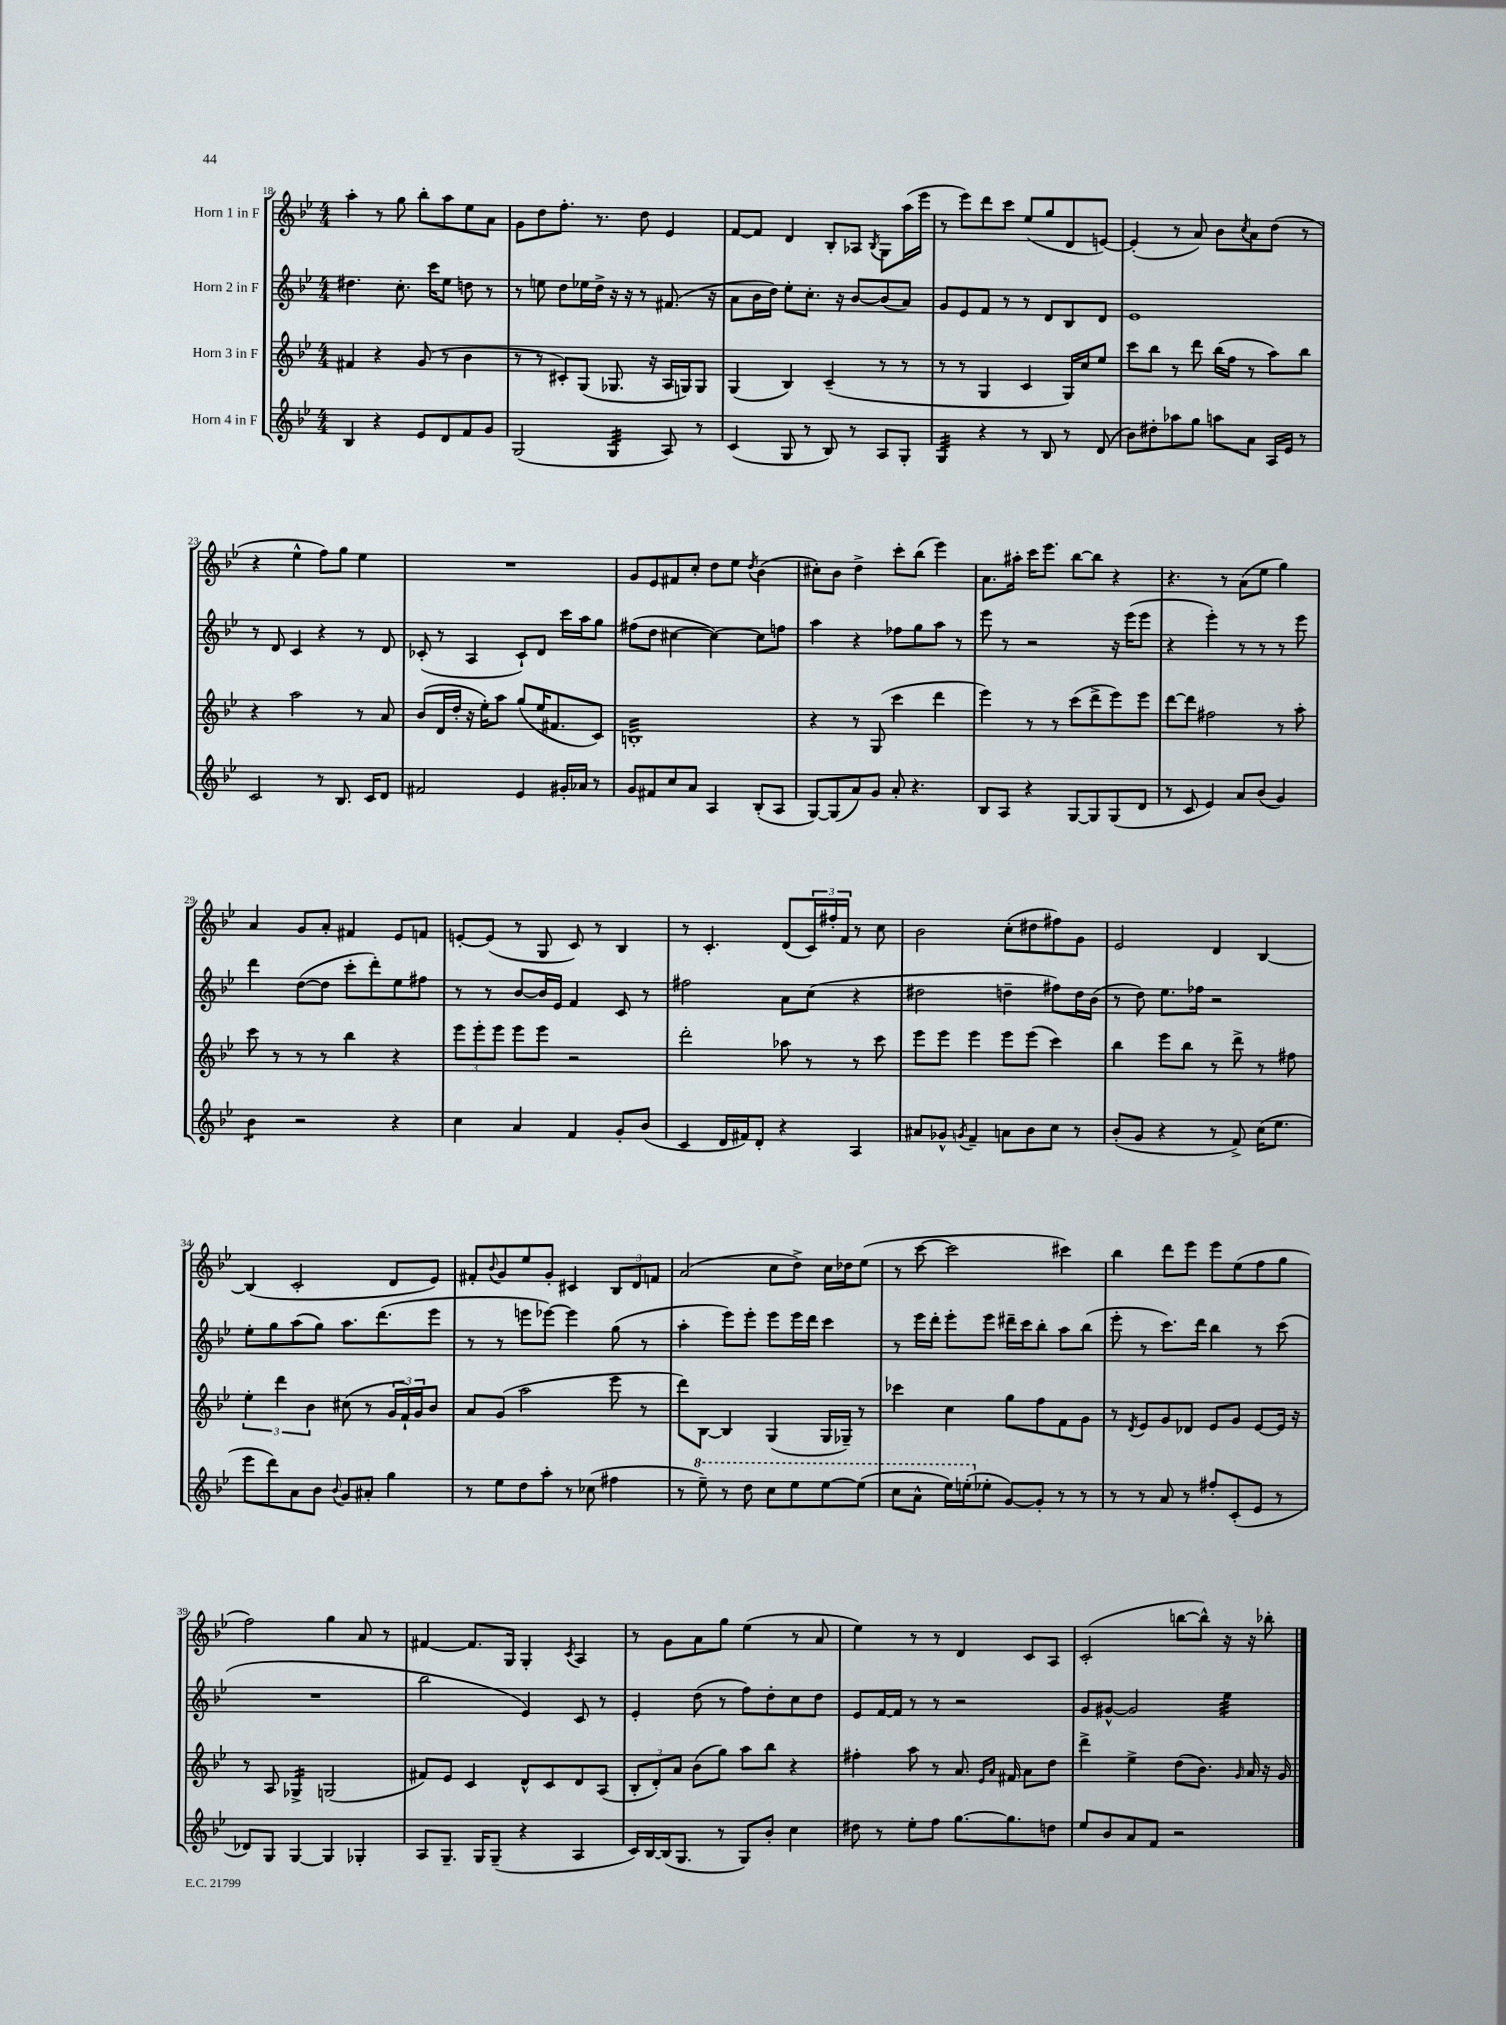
<<
\new StaffGroup <<
\new Staff = "s0" \with { instrumentName = "Horn 1 in F" } {
    \clef treble \key bes \major \numericTimeSignature \time 4/4
    a''4-. r8 g''8 bes''8-. a''8 ees''8 a'8 |
    g'8 d''8 f''8.-. r8. d''8 ees'4 |
    f'8~ f'8 d'4 bes8-. aes8 \acciaccatura { bes8 } g8 a''16( ees'''16 |
    r8 ees'''8) d'''8 c'''8 ees''8( g''8 d'8 e'8~) |
    e'4-.( r8 a'8) bes'8 \acciaccatura { c''8 } a'8 d''8( r8 |
    r4 ees''4-^ f''8) g''8 ees''4 |
    R1 |
    g'8 ees'8 fis'8 c''8-. d''8 ees''8 \acciaccatura { d''8 } bes'4( |
    cis''8-.) bes'8 d''4-> c'''8-. bes''8( ees'''4) |
    a'8. ais''16-. c'''16 ees'''8. bes''8~ bes''8 r4 |
    r4. r8 a'8( ees''8 g''4) |
    a'4 g'8 a'8-. fis'4 ees'8 f'8 |
    e'8~-. e'8( r8 g8 c'8) r8 bes4 |
    r8 c'4.-. d'8( \tuplet 3/2 { c'16) fis''16-. f'16 } r8 c''8 |
    bes'2 c''8-.( dis''8 fis''8) g'8 |
    ees'2 d'4 bes4~ |
    bes4( c'2-. d'8 ees'8) |
    fis'8-. \appoggiatura { bes'8 } g'8 ees''8 g'8-. cis'4 \tuplet 3/2 { bes8 d'8 f'8 } |
    a'2( c''8 d''8->) c''16 des''16 ees''8( |
    r8 c'''8~ c'''2 cis'''4) |
    bes''4 d'''8 ees'''8 ees'''8 ees''8( f''8 g''8 |
    f''2) g''4 a'8 r8 |
    fis'4~ fis'8. g16 g4-. \acciaccatura { c'8 } a4 |
    r8 g'8 a'8 g''8 ees''4( r8 a'8 |
    ees''4) r8 r8 d'4 c'8 a8 |
    c'2-.( b''8~ b''8-^) r16 r16 bes''8-. \bar "|." |
}
\new Staff = "s1" \with { instrumentName = "Horn 2 in F" } {
    \clef treble \key bes \major \numericTimeSignature \time 4/4
    dis''4. c''8.-. c'''16 ees''8 d''8 r8 |
    r8 e''8 d''8 ees''16 d''16-> r16 r16 r8 fis'8.( r16 |
    a'8 bes'16 d''16) ees''8-. c''8.-. r16 bes'8~ bes'8( a'8) |
    g'8 ees'8 f'8 r8 r8 d'8 bes8 d'8 |
    ees'1 |
    r8 d'8 c'4 r4 r8 d'8 |
    ces'8-.( r8 a4 ces'8-!) d'8 c'''16 a''16 g''8 |
    fis''8( d''8 cis''4~ cis''4~) cis''8 f''8 |
    a''4 r4 fes''8 g''8 a''8 r8 |
    ees'''8 r8 r2 r16 ees'''16( ees'''8 |
    r4 ees'''4-.) r8 r8 r8 ees'''8 |
    d'''4 d''8~( d''8 c'''8-. d'''8-.) ees''8 fis''8 |
    r8 r8 bes'8~ bes'16 ees'16 f'4 c'8 r8 |
    fis''2 a'8 c''8( r4 |
    dis''2 d''4-- fis''8) d''16 bes'16( |
    r8 d''8) ees''8. fes''16 r2 |
    ees''8-. g''8 a''8( g''8) a''8. d'''8.( ees'''8 |
    r8 r8 e'''8 ees'''8~) ees'''4 g''8( r8 |
    a''4-. ees'''8) ees'''8-. ees'''8 ees'''16 d'''16 c'''4 |
    r8 ees'''16 d'''16-. ees'''8-. ees'''8 dis'''16-- c'''16 bes''8-. a''8 bes''8( |
    ees'''8-. r8 c'''8.) d'''16 bes''4 r8 c'''8( |
    R1 |
    bes''2 ees'4) c'8 r8 |
    ees'4-. d''8( r8 f''8) d''8-. c''8 d''8 |
    ees'8 f'16~ f'16 r8 r8 r2 |
    g'8 gis'8~-^ gis'2 ees''4:32 \bar "|." |
}
\new Staff = "s2" \with { instrumentName = "Horn 3 in F" } {
    \clef treble \key bes \major \numericTimeSignature \time 4/4
    fis'4 r4 g'8( r8 bes'4 |
    r8 r8 cis'8-.) g8( ges8. r16 a16 g16) g8 |
    g4( bes4) c'4--( r8 r8 |
    r8 r8 g4 c'4 g16) c''16 ees''8 |
    c'''8 bes''8 r8 d'''8 bes''16( f''16 r8 a''8) bes''8 |
    r4 a''2 r8 a'8 |
    bes'8( d'16 d''16-. r16 ees''16-.) a''8 g''8( ees''16 fis'8. c'8) |
    b1:32-. |
    r4 r8 g8( c'''4 d'''4 |
    ees'''4) r8 r8 c'''8( d'''8-> ees'''8) ees'''8 |
    d'''8~ d'''8 fis''2 r8 a''8-. |
    c'''8 r8 r8 r8 bes''4 r4 |
    \tuplet 3/2 { ees'''8 ees'''8-. ees'''8 } ees'''8 ees'''8 r2 |
    d'''2-. aes''8 r8 r8 c'''8 |
    ees'''8 ees'''8 ees'''4 ees'''8 ees'''8( c'''4) |
    bes''4 ees'''8 bes''8 r8 d'''8-> r8 fis''8 |
    \tuplet 3/2 { ees''4-. d'''4 bes'4 } cis''8( r8 \tuplet 3/2 { g'16 f'16-!) g'16 } bes'8 |
    a'8 g'8( a''2 ees'''8 r8 |
    d'''8) bes8~ bes4 g4( g16 ges16--) r8 |
    ces'''4 c''4 g''8 f''8 f'8 g'8 |
    r8 \acciaccatura { d'8 } ees'8 g'8 des'8 ees'8 g'8 ees'8~ ees'16 r16 |
    r8 a8 ges4:16-> g2( |
    fis'8) ees'8 c'4 d'8-^ c'8 d'8 a8( |
    \tuplet 3/2 { bes8-. d'8-.) a'8 } bes'8( g''8) a''8 bes''8 r4 |
    fis''4-. a''8 r8 a'8. \grace { ees'16 a'16 } fis'16 a'8 d''8 |
    d'''4-> ees''4-> d''8( bes'8.) \grace { g'16 } a'16 r16 g'16 \bar "|." |
}
\new Staff = "s3" \with { instrumentName = "Horn 4 in F" } {
    \clef treble \key bes \major \numericTimeSignature \time 4/4
    bes4 r4 ees'8 d'8 f'8 g'8 |
    g2( g4:32 a8) r8 |
    c'4( g8 r8 bes8) r8 a8 g8-. |
    g4:32 r4 r8 bes8 r8 d'8( |
    bes'8) dis''8-. aes''8 g''8 a''8 a'8 a16 ees'16 r8 |
    c'2 r8 bes8. c'16 d'8 |
    fis'2 ees'4 gis'16-. aes'16 r8 |
    g'8 fis'8 c''8 a'8 a4 bes8-.( a8 |
    g8~) g8( a'8) g'8 a'8-. r4. |
    bes8 a8 r4 g8~ g8 g8( d'8 |
    r8 c'8 ees'4) a'8 bes'8( g'4) |
    bes'4:8 r2 r4 |
    c''4 a'4 f'4 g'8-. bes'8( |
    c'4 d'16 fis'16) d'8-. r4 a4 |
    ais'8 ges'8-^ \acciaccatura { g'8 } f'4-- a'8 bes'8 c''8 r8 |
    bes'8-.( g'8 r4 r8 f'8->) c''16( ees''8. |
    ees'''8 d'''8) a'8 bes'8 \appoggiatura { bes'8 } g'8 ais'8-. g''4 |
    r8 ees''8 d''8 a''8-. r8 ces''8( fis''4 |
    r8 \ottava #1 ees'''8--) r8 d'''8 c'''8 ees'''8 ees'''8~ ees'''8( |
    c'''8 a''8-^ ees'''16) e'''16-.( \ottava #0 ees''!8-. g'8~) g'8-. r8 r8 |
    r8 r8 a'8 r8 fis''8-. c'8-.( ees'8 r8 |
    des'8) g8 g4~ g4 ges4-. |
    a8 g8.-- g16 g8--( r4 a4 |
    c'16) bes16~ bes16( g8. r8 g8) bes'8-. c''4 |
    dis''8 r8 ees''8-. f''8 g''8.~ g''8. d''8 |
    ees''8 bes'8 a'8 f'8 r2 \bar "|." |
}
>>
>>
\layout { \context { \Score currentBarNumber = #18 } }
